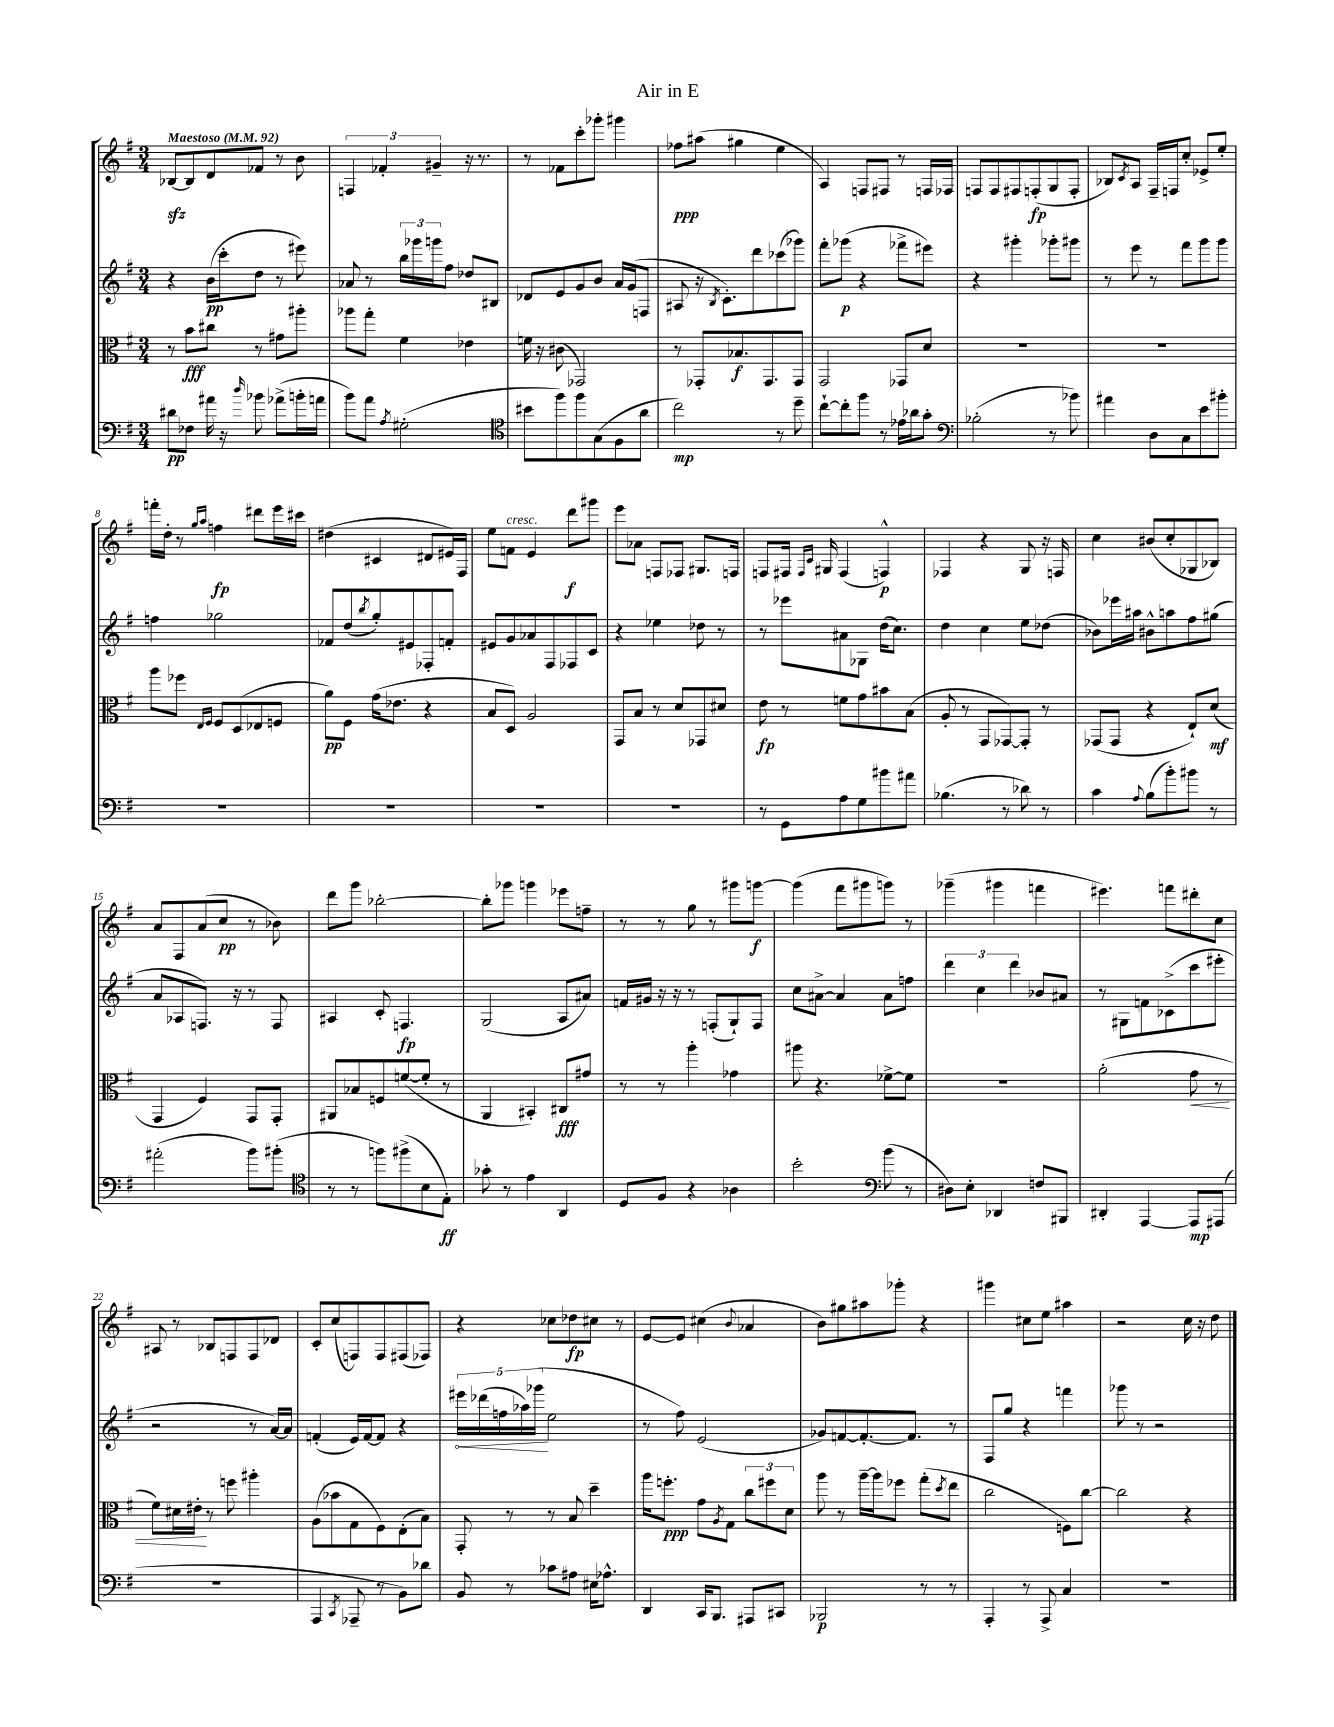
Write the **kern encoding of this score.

**kern	**kern	**kern	**kern
*staff4	*staff3	*staff2	*staff1
*clefF4	*clefC3	*clefG2	*clefG2
*k[f#]	*k[f#]	*k[f#]	*k[f#]
*M3/4	*M3/4	*M3/4	*M3/4
*MM92	*MM92	*MM92	*MM92
8d#\L	8r	4r	[8B-/L
8F-\J	8b\L	.	8B-/]
16a#\	8cc#\J	(16b\LL	8d/
16r	.	16ccc'\J	.
16qqdd/	.	.	.
8b-\	8r	8dd\J	8f-/J
(8a-^\L	8g#\L	8r	8r
16b'\L	8aa#'\J	8eee#\)	8b\
16a\JJ	.	.	.
=	=	=	=
8b\L)	8aa-\L	8a-/	6F/
8a\J	8gg'\J	8r	.
.	.	.	6f-'/
8qA/	.	.	.
(2G#'\	4f#\	24bb\LL	.
.	.	24ggg-\	.
.	.	24ggg\J	6g#~/
.	.	8ff#\J	.
.	4e-\	8dd-/L	16r
.	.	.	8.r
.	.	8B#/J	.
=	=	=	=
*clefC4	*	*	*
8b#\L	16f\	8d-/L	8r
.	16r	.	.
8ff#\)	(8c#\	8e/	8f-\L
8ff#\	2GG-/)	8g/	8ccc'\
(8G\	.	8b/J	8ggg-'\J
8F#\	.	16a/LL	4ggg#\
.	.	(16g/J	.
8a\J	.	8F/J	.
=	=	=	=
2cc\)	8r	8A#/	8ff-\L
.	8GG-'/L	16r	(8aa#\J
.	.	8qB/	.
.	.	8.c'\L)	.
.	8.B-/	.	4gg#\
.	.	8ddd\	.
.	8.GG-/	.	.
8r	.	(8ccc-\	4ee\
8dd~\	8GG-/J	8ggg-\J)	.
=	=	=	=
[8cc`\L	2GG/	8fff#'\L	4A/)
8cc'\]	.	(8ggg-\J	.
8ff#\J	.	4r	8F/L
8r	.	.	8F#/J
16e-\LL	8GG-/L	8fff-^\L	8r
16a-\J	.	.	.
8g'\J	8d/J	8eee#\J)	16F/LL
.	.	.	16F-/JJ
=	=	=	=
*clefF4	*	*	*
(2B-'\	2.r	4r	8F/L
.	.	.	8F/
.	.	4ggg#'\	8F#/
.	.	.	(8F'/
8r	.	8ggg-'\L	8G/
8b-\)	.	8ggg#\J	8F'/J
=	=	=	=
4a#\	2.r	8r	8B-/L)
.	.	.	8qc/
.	.	8eee\	8A/J
8D\L	.	8r	16F#~/LL
.	.	.	16F/J
8C\	.	8fff#\L	8cc'/J
8e\	.	8ggg\	8e-^/L
8b#'\J	.	8ggg\J	8ee'/J
=	=	=	=
2.r	8aa\L	4ff\	16fff'\LL
.	.	.	16dd'\JJ
.	8ff-\J	.	8r
.	16qqE/LL	.	16qqgg/LL
.	16qqF#/JJ	.	16qqaa/JJ
.	8F#/L	2gg-\	4ff\
.	(8D/	.	.
.	8E-/	.	8ddd#\L
.	8F/J	.	16eee\L
.	.	.	16ccc#\JJ
=	=	=	=
2.r	8a\L)	8f-/L	(4dd#\
.	8F#\J	(8dd/	.
.	.	8qbb/	.
.	(16g\LK	8gg'/)	4c#/
.	8.e-\J	.	.
.	.	8e#/	.
.	4r	8F-'/	8d#/L
.	.	8f'/J	16e#/L)
.	.	.	16F#/JJ
=	=	=	=
2.r	8B/L	8e#/L	8ee\L
.	8D/J)	8g/	8f\J
.	2A/	8a-/	4e/
.	.	8F#/	.
.	.	8F-/	8ddd\L
.	.	8c/J	8ggg#\J
=	=	=	=
2.r	8GG/L	4r	8eee\L
.	8B/J	.	8a-\J
.	8r	4ee-\	8F/L
.	8d/L	.	8F-/J
.	8GG-/	8dd-\	8.G#/L
.	8d#/J	8r	.
.	.	.	16F/Jk
=	=	=	=
8r	8e\	8r	8F/L
8GG\L	8r	8eee-\L	16F#/Jk
.	.	.	16qqF#/LL
.	.	.	16qqc/JJ
.	.	.	16G#/
8A\	8f\L	8a#\	(4F#/
8G\	8g\	8G-\J	.
8b#\	8b#\	(16dd\LK	4F^^/)
.	.	8.cc\J)	.
8a#\J	(8B\J	.	.
=	=	=	=
(4.B-\	8A'/	4dd\	4F-/
.	8r	.	.
.	8GG/L	4cc\	4r
8r	[8GG-/)	.	.
8d-\)	8GG-'/]J	8ee\L	8G/
8r	8r	(8dd-\J	16r
.	.	.	16F/
=	=	=	=
4c\	(8GG-/L	8b-\L)	4cc\
.	8GG-/J	16eee-\L	.
.	.	16aa#\JJ	.
8qqA/	.	.	.
(8B\L	4r	8b#^^\L	(8b#/L
8b'\)	.	8aa\	8cc'/
8b#\J	8E`/L)	8ff#\	8G-/
8r	(8d/J	(8gg#\J	8B-/J)
=	=	=	=
(2a#'\	4GG/	8a/L	8a/L
.	.	8A-/	8F#/
.	4F#/)	8.F/J)	(8a/
.	.	.	8cc/J
.	.	16r	.
8b\L)	8GG/L	8r	8r
(8b#'\J	8GG'/J	8F/	8b-\)
=	=	=	=
*clefC4	*	*	*
8r	8AA#/L	4A#/	8ddd\L
8r	8B-/	.	8ggg\J
8ff\L)	8F/	8c'/	[2bb-'\
(8ff#^\	([8f/	4.F/	.
8B\	8f'/]J	.	.
8E'\J)	8r	.	.
=	=	=	=
8g-'\	4AA/	(2G/	8bb-'\]L
8r	.	.	8ggg-\J
4e\	4BB#'/)	.	4ggg\
4AA/	8C#/L	8A/L	8eee-\L
.	8g#/J	8a#/J)	8ff~\J
=	=	=	=
8D/L	8r	16f/LL	8r
.	.	16g#/JJ	.
8F#/J	8r	16r	8r
.	.	16r	.
4r	4aa'\	8r	8gg\
.	.	(8F'/L	8r
4A-\	4g-\	8G`/)	8ggg#\L
.	.	8F/J	[8ggg\J
=	=	=	=
2b'\	8aa#\	8cc\L	(4ggg\]
.	4.r	[8a#^\J	.
.	.	4a#/]	8fff#\L
.	.	.	8ggg#\
*clefF4	*	*	*
(8b\	[8f-^\L	8a#\L	8ggg\J)
8r	8f-\]J	8ff\J	8r
=	=	=	=
8D#\L)	2.r	6ddd\	(4ggg-~\
8E'\J	.	.	.
.	.	6cc\	.
4DD-/	.	.	4ggg#\
.	.	6ddd\	.
8F/L	.	8b-/L	4fff\
8BBB#/J	.	8a#/J	.
=	=	=	=
4DD#'/	(2a'\	8r	4.eee#\)
.	.	8G#\L	.
[4AAA/	.	8f\	.
.	.	(8c-^\	8fff\L
8AAA/]L	8g\	8ccc\	8ddd#'\
(8AAA#/J	8r	8eee#'\J	8cc\J
=	=	=	=
2.r	8f#\L)	2r	8A#/
.	16d#\L	.	8r
.	16e#'\JJ	.	.
.	8r	.	8B-/L
.	8ff\	.	8F/
.	4aa#'\	8r	8F/
.	.	[16a/LL)	8d-/J
.	.	16a/]JJ	.
=	=	=	=
4AAA/	(8A\L	(4f'/	8c'/L
.	8b-\	.	(8cc/
8qCC/	.	.	.
8AAA-~/	8G\	16e/LL)	8F/)
.	.	[16f/J	.
8r	8F#\)	8f/]J	8F/
8BB\L)	(8E'\	4r	(8F#/
8d-\J	8B\J)	.	8F-/J)
=	=	=	=
8BB/	8GG'/	20eee#\LL	4r
.	.	(20ddd-\	.
.	.	20ff\	.
8r	8r	.	.
.	.	20aa-\)	.
.	.	(20ggg-\JJ	.
8c-\L	8r	2ee\	8cc-\L
8A#\J	8B/	.	8dd-\
16E#\LK	4dd~\	.	8cc#\J
8.A-^^\J	.	.	.
.	.	.	8r
=	=	=	=
4DD/	16aa\LK	8r	[8e/L
.	8.ff'\J	.	.
.	.	8ff#\)	8e/]J
16CC/LK	8g\L	(2e/	(4cc#\
8.BBB/J	.	.	.
.	8qA/	.	.
.	8G\J	.	.
.	.	.	8qqb/
8AAA#/L	12cc\L	.	4a-/
.	12ff#\	.	.
8CC#/J	.	.	.
.	12d\J	.	.
=	=	=	=
2BBB-/	8aa\	8g-/L)	8b\L)
.	8r	[8f/	8gg#\
.	[16aa~\LL	8.f'/_	8aa#\
.	16aa\]J	.	.
.	8ff-\J	.	8ggg-'\J
.	.	8.f/]J	.
8r	(8gg'\L	.	4r
.	8qdd/	.	.
8r	8ee\J	8r	.
=	=	=	=
4AAA'/	2cc\	8F#/L	4ggg#\
.	.	8gg/J	.
8r	.	4r	8cc#\L
8AAA^/	.	.	8ee\J
4C/	8F\L)	4fff\	4aa#\
.	[8cc\J	.	.
=	=	=	=
2.r	2cc\]	8ggg-\	2r
.	.	8r	.
.	.	2r	.
.	4r	.	16cc\
.	.	.	16r
.	.	.	8dd\
==	==	==	==
*-	*-	*-	*-
